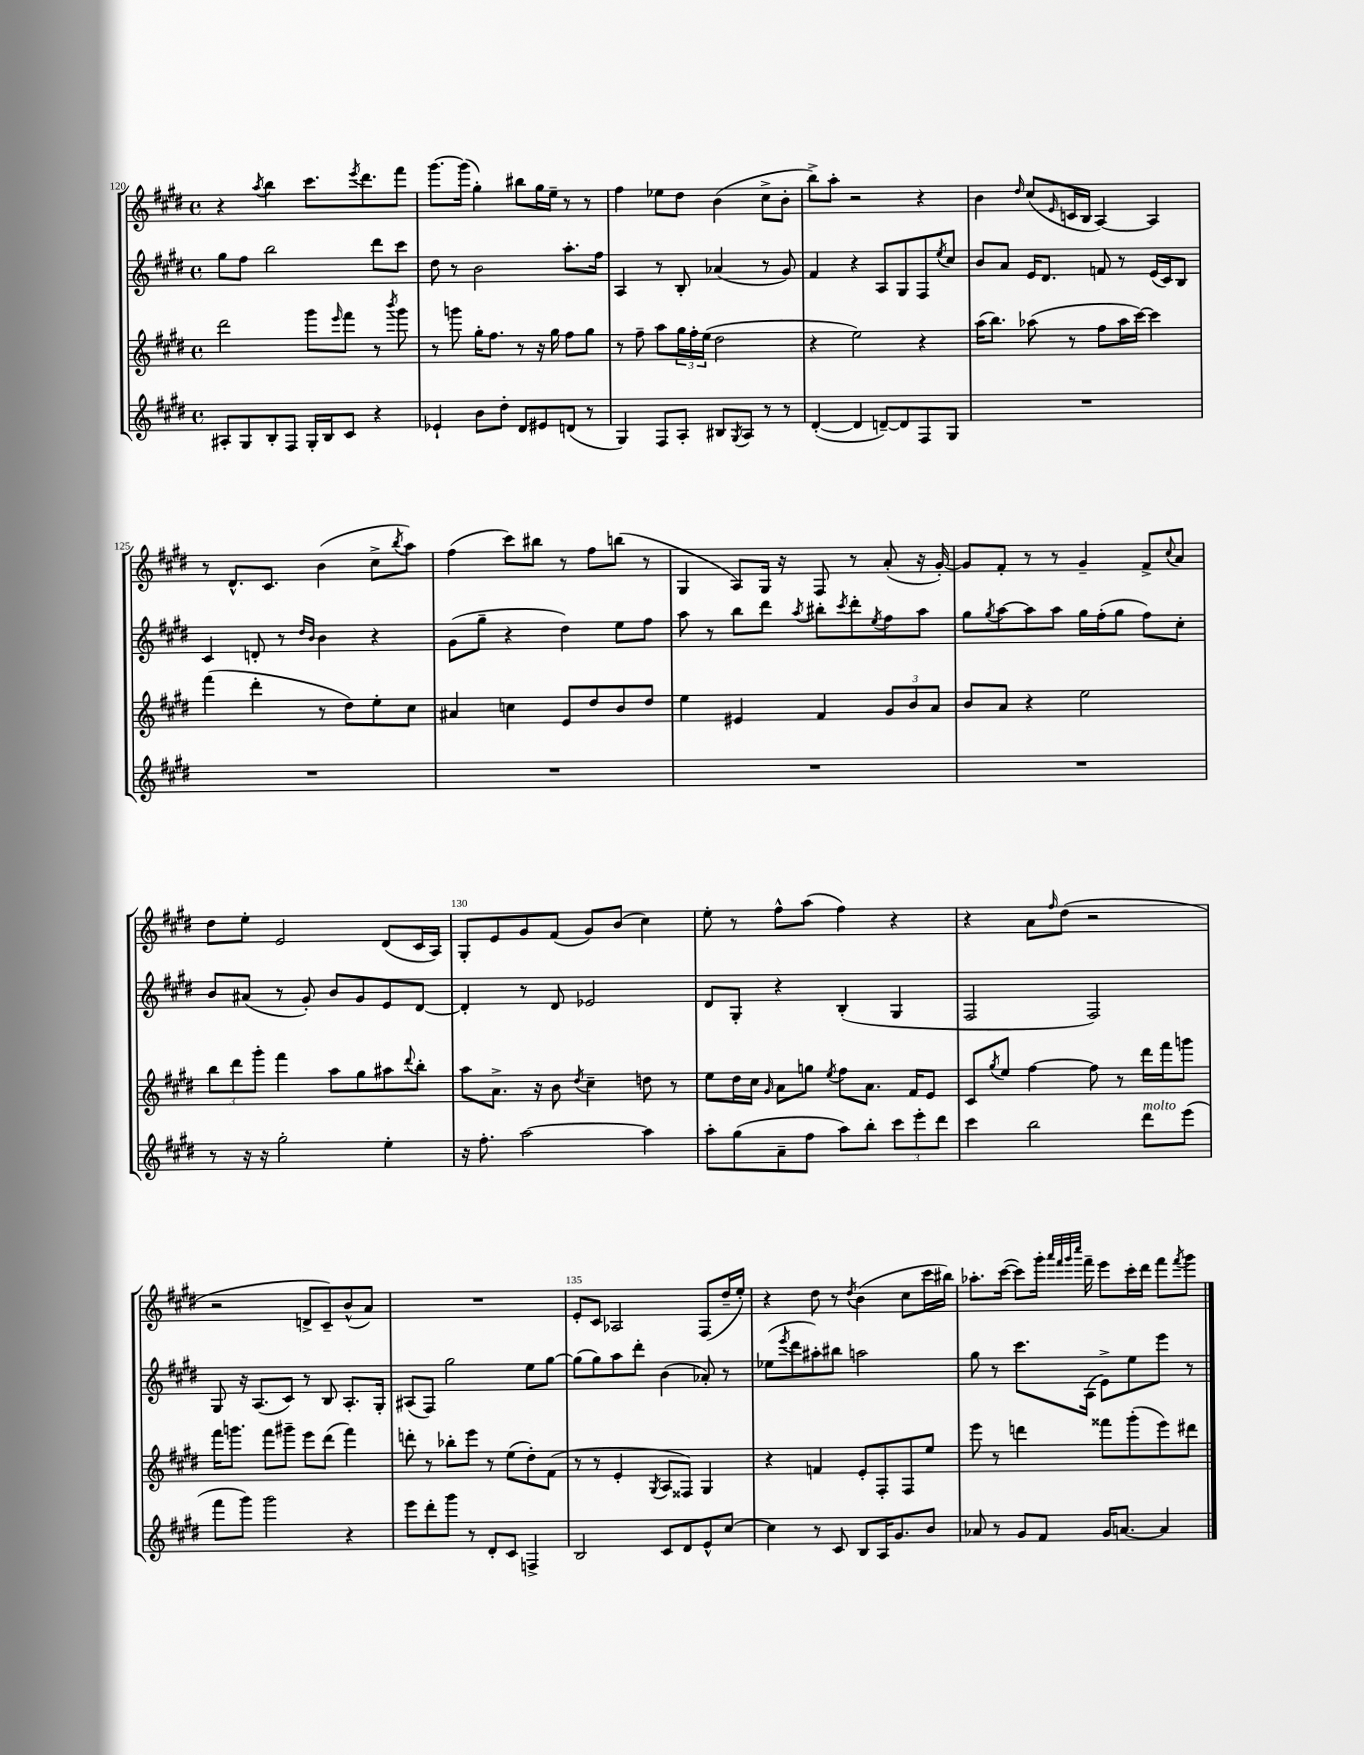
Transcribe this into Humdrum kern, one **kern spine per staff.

**kern	**kern	**kern	**kern
*staff4	*staff3	*staff2	*staff1
*clefG2	*clefG2	*clefG2	*clefG2
*k[f#c#g#d#]	*k[f#c#g#d#]	*k[f#c#g#d#]	*k[f#c#g#d#]
*M4/4	*M4/4	*M4/4	*M4/4
*met(c)	*met(c)	*met(c)	*met(c)
8A#'	2ddd#	8gg#	4r
8G#	.	8ff#	.
.	.	.	8qaa
8B'	.	2bb	4bb
8F#	.	.	.
16G#'	8ggg#	.	8.ccc#
16B	.	.	.
.	16qqeee	.	.
8c#	8fff#	.	.
.	.	.	8qeee
.	.	.	8.ddd#
4r	8r	8ddd#	.
.	8qbbb	.	.
.	8ggg#	8ccc#	8fff#
=	=	=	=
4e-`	8r	8dd#	[8.ggg#
.	8ggg	8r	.
.	.	.	(16ggg#]
8b	16gg#'	2b	4gg#')
.	8.ff#	.	.
8dd#'	.	.	.
8d#	8r	.	8bb#
8e#	16r	.	16gg#
.	16gg#	.	16ee~
(8d	8ff#	8.aa'	8r
8r	8gg#	.	8r
.	.	16ff#	.
=	=	=	=
4G#)	8r	4A	4ff#
.	8ff#~	.	.
8F#	8aa	8r	8ee-
8A'	24gg#	8B'	8dd#
.	24ff#'	.	.
.	(24ee	.	.
8B#	2dd#	(4a-	(4b
8qG#	.	.	.
8A	.	.	.
8r	.	8r	8cc#^
8r	.	8g#)	8b'
=	=	=	=
([4d#'	4r	4f#	8bb^)
.	.	.	8aa'
4d#]	2ee)	4r	2r
[8d~)	.	8A	.
8d]	.	8G#	.
8F#	4r	8F#	4r
.	.	8qee	.
8G#	.	8cc#	.
=	=	=	=
1r	(16aa	8b	4b
.	8.bb)	.	.
.	.	8a	.
.	.	.	16qqdd#
.	(8aa-	16e	(8cc#
.	.	8.d#	.
.	.	.	16qqe
.	8r	.	16c
.	.	.	16B
.	8ff#	8f	[4A)
.	16aa-	8r	.
.	[16ccc#)	.	.
.	4ccc#]	(16e	4A]
.	.	16c#)	.
.	.	8B	.
=	=	=	=
1r	(4fff#	4c#	8r
.	.	.	8.d#^^
.	4ddd#'	8d'	.
.	.	.	8.c#
.	.	8r	.
.	.	16qqdd#	.
.	.	16qqb	.
.	8r	4b	(4b
.	8dd#)	.	.
.	8ee'	4r	8cc#^
.	.	.	8qbb
.	8cc#	.	8aa)
=	=	=	=
1r	4a#	(8g#	(4ff#
.	.	8gg#~	.
.	4cc	4r	8ccc#)
.	.	.	8bb#
.	8e	4dd#)	8r
.	8dd#	.	8ff#
.	8b	8ee	(8bb
.	8dd#	8ff#	8r
=	=	=	=
1r	4ee	8aa	4G#
.	.	8r	.
.	4e#	8bb	8A)
.	.	8ddd#	16G#
.	.	.	16r
.	.	8qaa	.
.	4f#	8bb#'	8F#
.	.	8qccc#	.
.	.	8ddd#'	8r
.	.	8qee	.
.	12g#	8ff#	(8a'
.	12b	.	.
.	.	8aa	16r
.	12a	.	.
.	.	.	[16g#')
=	=	=	=
1r	8b	8gg#	8g#]
.	.	8qgg#	.
.	8a	[8aa	8f#'
.	4r	8aa]	8r
.	.	8aa	8r
.	2ee	16gg#	4g#~
.	.	(16ff#'	.
.	.	8gg#	.
.	.	8ff#)	8f#^
.	.	.	8qqcc#
.	.	8cc#'	8a
=	=	=	=
8r	12bb	8b	8dd#
.	12ddd#	.	.
16r	.	(8a#	8ee'
.	12ggg#'	.	.
16r	.	.	.
2gg#'	4fff#	8r	2e
.	.	8g#')	.
.	8aa	8b	.
.	8gg#	8g#	.
4ee'	8aa#	8e	(8d#
.	8qqddd#	.	.
.	8bb'	[8d#	16c#
.	.	.	16A)
=	=	=	=
16r	8aa	4d#']	8G#'
8.ff#'	.	.	.
.	8.a^	.	8e
[2aa	.	8r	8g#
.	16r	.	.
.	8b	8d#	(8f#
.	8qdd#	.	.
.	4cc#~	2e-	8g#)
.	.	.	(8b
4aa]	8dd	.	4cc#)
.	8r	.	.
=	=	=	=
8aa'	8ee	8d#	8ee'
(8gg#	16dd#	8G#'	8r
.	16cc#	.	.
.	16qqg#	.	.
8a~	8a	4r	8ff#^^
8ff#	8gg	.	(8aa
.	8qee	.	.
8aa)	8ff#	(4B'	4ff#)
8bb'	8.a	.	.
12ccc#	.	4G#	4r
.	16f#	.	.
12eee'	.	.	.
.	8e	.	.
12ddd#	.	.	.
=	=	=	=
4ccc#	8c#	2F#	4r
.	8qgg#	.	.
.	8ee	.	.
2bb	[4ff#	.	8a
.	.	.	16qqff#
.	.	.	(8dd#
.	8ff#]	2F#)	2r
.	8r	.	.
8ddd#	16ddd#	.	.
.	16fff#	.	.
(8eee	8ggg	.	.
=	=	=	=
8fff#	16fff#	8G#	2r
.	8.ggg	.	.
8ggg#)	.	16r	.
.	.	(8.A	.
2ggg#	8fff#	.	.
.	8ggg#~	8c#)	.
.	8eee	8r	8d^
.	(8ddd#	8B	8c#~)
4r	4fff#)	8.A'	(8b^^
.	.	.	8a)
.	.	16G#'	.
=	=	=	=
8eee	8ddd'	(8A#	1r
8ddd#'	8r	8F#)	.
8ggg#	8bb-'	2gg#	.
8r	8eee	.	.
8d#'	8r	.	.
8c#	(8ee	.	.
4F^	8dd#')	8ee	.
.	(8f#	[8gg#	.
=	=	=	=
2B	8r	(8gg#]	8e'
.	8r	8gg#)	8c#
.	4e'	8aa	2A-
.	.	8ddd#'	.
.	8qG#	.	.
8c#	8A	(4b	.
8d#	8F##)	.	.
8e^^	4G#	8a-')	(8F#
[8cc#	.	8r	16dd#~
.	.	.	16ee')
=	=	=	=
4cc#]	4r	(8ee-	4r
.	.	8qeee	.
.	.	8ddd#	.
8r	4f	8aa#')	8dd#
8c#	.	8bb#	8r
.	.	.	8qdd#
8B	8e'	2aa	(4b
16A	8F#'	.	.
8.g#	.	.	.
.	8F#	.	8cc#
8b	8ee	.	16ccc#
.	.	.	16bb#)
=	=	=	=
8a-	8eee	8gg#	8.aa-'
8r	8r	8r	.
.	.	.	([16ccc#
8g#	4ddd	8.ccc#	8ccc#])
8f#	.	.	16ggg#'
.	.	.	32qqaaa
.	.	.	32qqfff#
.	.	.	32qqggg#
.	.	.	32qqcccc#
.	.	(16A	16fff#~
16g#	8fff##	8e^)	8eee
[8.a	.	.	.
.	(8ggg#'	8ee	16ccc#'
.	.	.	16ddd#
4a]	8eee)	8eee	8fff#
.	.	.	8qfff#
.	8ddd#	8r	8ggg#
==	==	==	==
*-	*-	*-	*-
